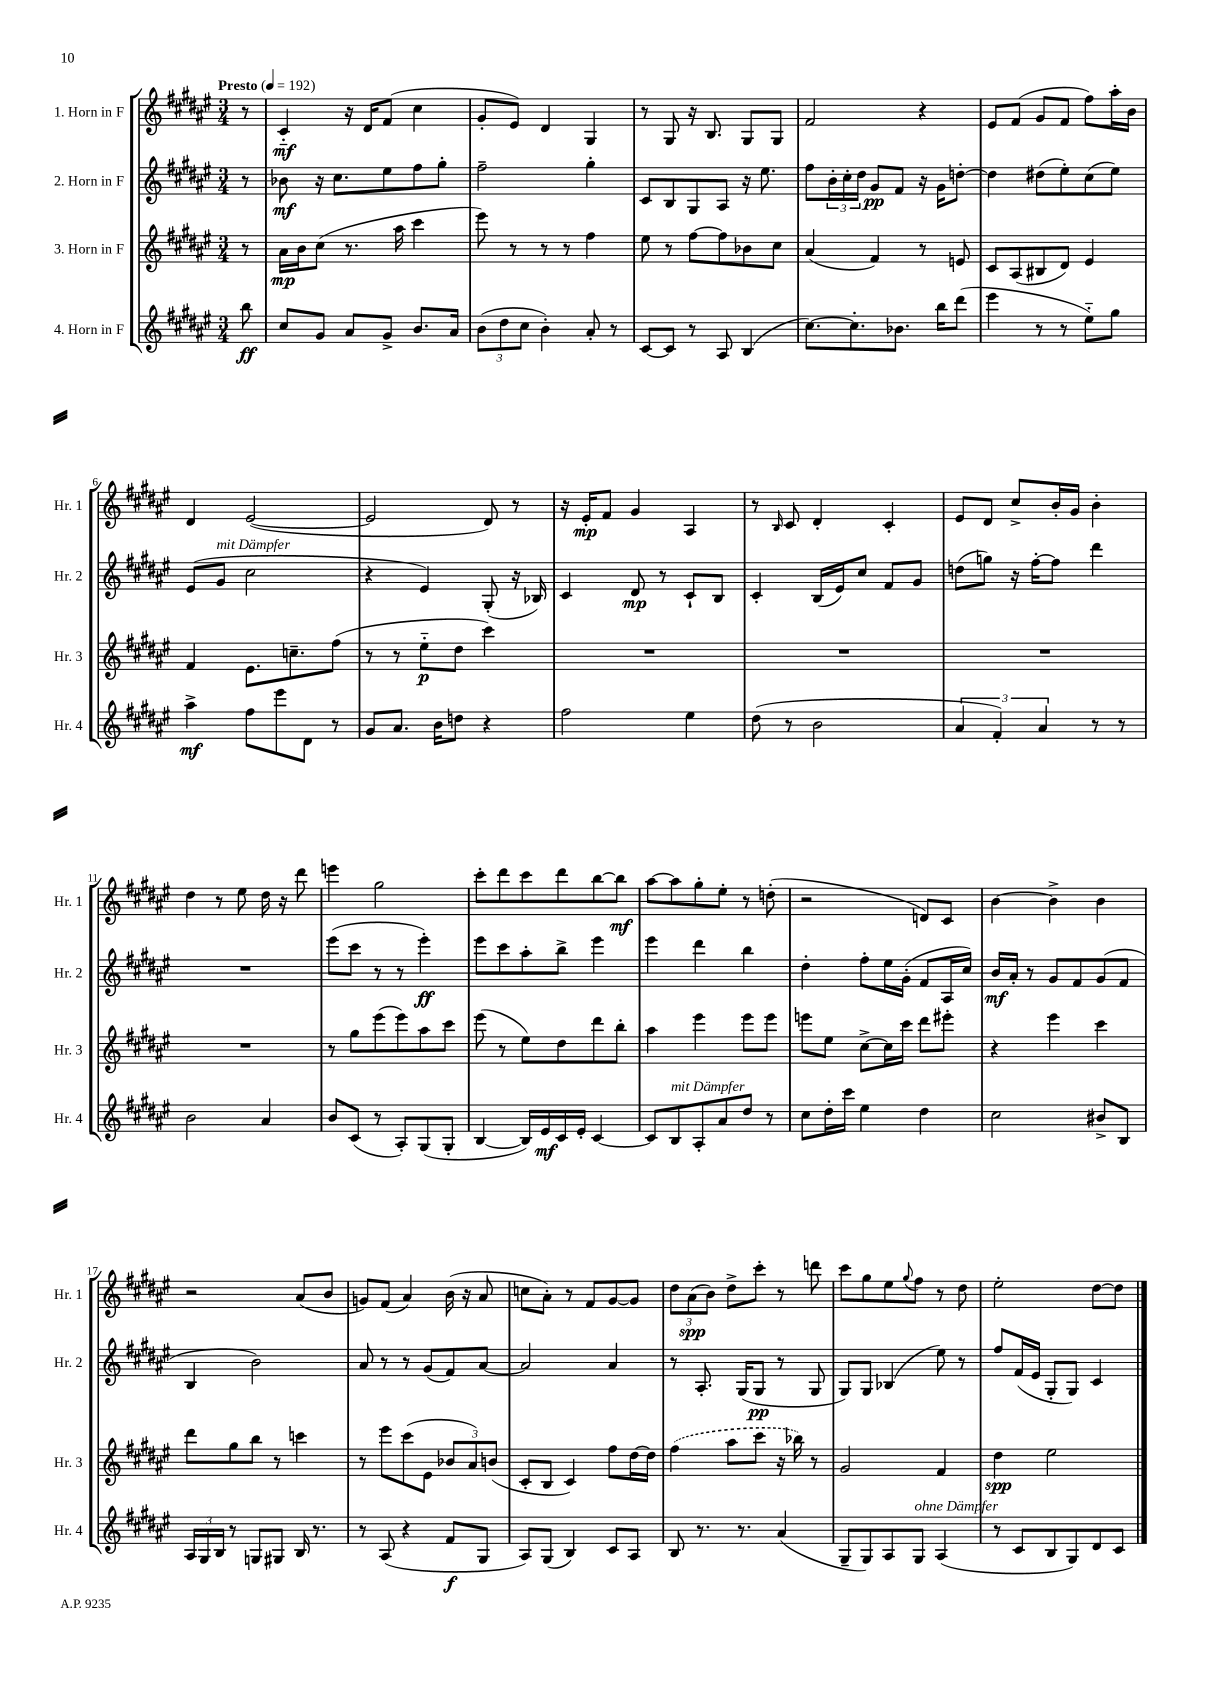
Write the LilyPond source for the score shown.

<<
\new StaffGroup <<
\new Staff = "s0" \with { instrumentName = "1. Horn in F" shortInstrumentName = "Hr. 1" } {
    \clef treble \key fis \major \numericTimeSignature \time 3/4 \partial 8 \tempo "Presto" 4 = 192
    r8 |
    cis'4-_\mf r16 dis'16 fis'8( cis''4 |
    gis'8-. eis'8) dis'4 gis4 |
    r8 gis8 r16 b8. gis8 gis8 |
    fis'2 r4 |
    eis'8 fis'8( gis'8 fis'8 fis''8) ais''16-. b'16 |
    dis'4 eis'2~( |
    eis'2 dis'8) r8 |
    r16 eis'16-.\mp fis'8 gis'4 ais4 |
    r8 \grace { b16 } cis'8 dis'4-. cis'4-. |
    eis'8 dis'8 cis''8-> b'16-. gis'16 b'4-. |
    dis''4 r8 eis''8 dis''16 r16 dis'''8 |
    e'''4 gis''2 |
    cis'''8-. dis'''8 cis'''8 dis'''8 b''8~ b''8\mf |
    ais''8~ ais''8 gis''8-. eis''8-. r8 d''8-.( |
    r2 d'8) cis'8 |
    b'4~ b'4-> b'4 |
    r2 ais'8( b'8 |
    g'8) fis'8( ais'4) b'16( r16 ais'8 |
    c''8 ais'8-.) r8 fis'8 gis'8~ gis'8 |
    \tuplet 3/2 { dis''8 ais'8\spp( b'8) } dis''8-> cis'''8-. r8 d'''8 |
    cis'''8 gis''8 eis''8 \appoggiatura { gis''8 } fis''8 r8 dis''8 |
    eis''2-. dis''8~ dis''8 \bar "|." |
}
\new Staff = "s1" \with { instrumentName = "2. Horn in F" shortInstrumentName = "Hr. 2" } {
    \clef treble \key fis \major \numericTimeSignature \time 3/4 \partial 8
    r8 |
    bes'8\mf r16 cis''8. eis''8 fis''8 gis''8-. |
    fis''2-- gis''4-. |
    cis'8 b8 gis8 ais8 r16 eis''8. |
    fis''8 \tuplet 3/2 { b'16-. cis''16-. dis''16 } gis'8\pp fis'8 r16 gis'16 d''8~-. |
    d''4 dis''8( eis''8-.) cis''8( eis''8) |
    eis'8( gis'8^\markup { \italic "mit Dämpfer" } cis''2 |
    r4 eis'4) gis8-.( r16 bes16) |
    cis'4 dis'8\mp r8 cis'8-! b8 |
    cis'4-. b16( eis'16) cis''8 fis'8 gis'8 |
    d''8( g''8) r16 fis''16~-. fis''8 dis'''4 |
    R2. |
    eis'''8( cis'''8 r8 r8 eis'''4-.\ff) |
    eis'''8 cis'''8 ais''8-. b''8-> eis'''4 |
    eis'''4 dis'''4 b''4 |
    dis''4-. fis''8-. eis''16 gis'16-.( fis'8 ais16 cis''16) |
    b'16\mf ais'16-. r8 gis'8 fis'8 gis'8( fis'8 |
    b4 b'2) |
    ais'8 r8 r8 gis'8( fis'8) ais'8~ |
    ais'2 ais'4 |
    r8 ais8.-. gis16( gis8\pp r8 gis8 |
    gis8) gis8 bes4( eis''8) r8 |
    fis''8 fis'16( eis'16 gis8-. gis8) cis'4 \bar "|." |
}
\new Staff = "s2" \with { instrumentName = "3. Horn in F" shortInstrumentName = "Hr. 3" } {
    \clef treble \key fis \major \numericTimeSignature \time 3/4 \partial 8
    r8 |
    ais'16\mp b'16 cis''8( r8. ais''16 cis'''4 |
    eis'''8) r8 r8 r8 fis''4 |
    eis''8 r8 fis''8~ fis''8 bes'8 cis''8 |
    ais'4( fis'4) r8 e'8 |
    cis'8 ais8( bis8 dis'8) eis'4 |
    fis'4 eis'8. c''8.-- fis''8( |
    r8 r8 eis''8-_\p dis''8 cis'''4) |
    R2. |
    R2. |
    R2. |
    R2. |
    r8 gis''8 eis'''8( eis'''8) ais''8 cis'''8 |
    eis'''8( r8 eis''8) dis''8 dis'''8 b''8-. |
    ais''4 eis'''4 eis'''8 eis'''8 |
    e'''8 eis''8 cis''8~-> cis''16 cis'''16 dis'''8 eis'''8-. |
    r4 eis'''4 cis'''4 |
    dis'''8 gis''8 b''8 r8 c'''4 |
    r8 eis'''8 cis'''8( eis'8 \tuplet 3/2 { bes'8 ais'8) b'8( } |
    cis'8-. b8 cis'4) fis''8 dis''16~ dis''16 |
    \once \slurDashed fis''4( ais''8 cis'''8 r16 bes''16) r8 |
    gis'2 fis'4 |
    dis''4\spp eis''2 \bar "|." |
}
\new Staff = "s3" \with { instrumentName = "4. Horn in F" shortInstrumentName = "Hr. 4" } {
    \clef treble \key fis \major \numericTimeSignature \time 3/4 \partial 8
    b''8\ff |
    cis''8 gis'8 ais'8 gis'8-> b'8. ais'16 |
    \tuplet 3/2 { b'8( dis''8 cis''8 } b'4-.) ais'8-. r8 |
    cis'8~ cis'8 r8 ais8 b4( |
    cis''8.~) cis''8.-. bes'8. b''16 dis'''8( |
    eis'''4 r8 r8 eis''8-_) gis''8 |
    ais''4->\mf fis''8 eis'''8 dis'8 r8 |
    gis'8 ais'8. b'16 d''8 r4 |
    fis''2 eis''4 |
    dis''8( r8 b'2 |
    \tuplet 3/2 { ais'4 fis'4-.) ais'4 } r8 r8 |
    b'2 ais'4 |
    b'8 cis'8( r8 ais8-.) gis8( gis8-. |
    b4~ b16) eis'16\mf cis'16 eis'16-. cis'4~ |
    cis'8 b8^\markup { \italic "mit Dämpfer" } ais8-. ais'8 dis''8 r8 |
    cis''8 dis''16-. cis'''16 eis''4 dis''4 |
    cis''2 bis'8-> b8 |
    \tuplet 3/2 { ais16 gis16 b16 } r8 g8 gis8 b16 r8. |
    r8 ais8( r4 fis'8\f gis8 |
    ais8) gis8( b4) cis'8 ais8 |
    b8 r8. r8. ais'4( |
    gis8-- gis8) ais8 gis8^\markup { \italic "ohne Dämpfer" } ais4( |
    r8 cis'8 b8 gis8) dis'8 cis'8 \bar "|." |
}
>>
>>
